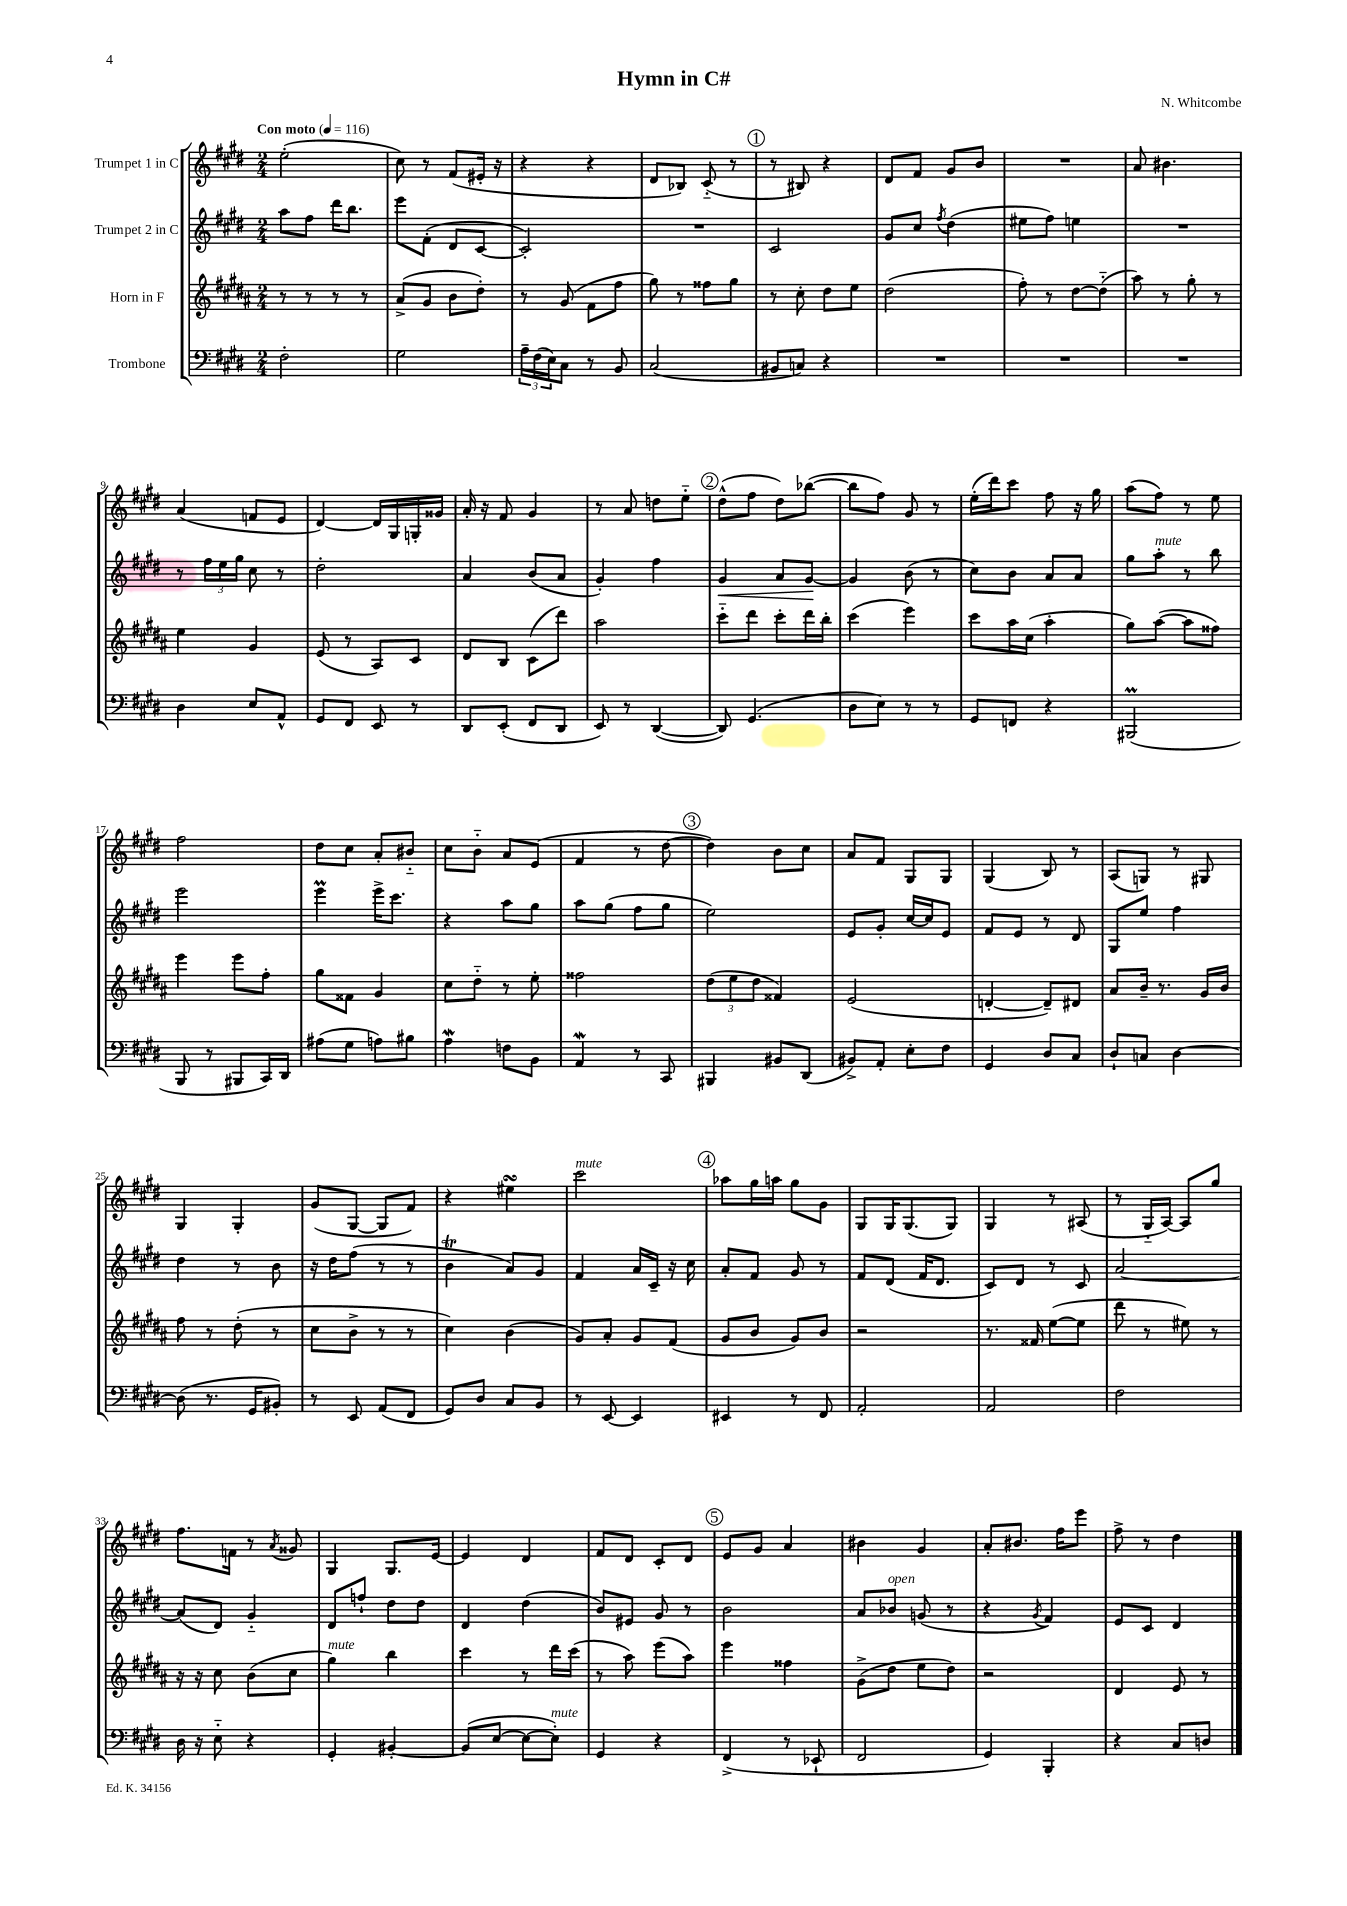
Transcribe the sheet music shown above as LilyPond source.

\header { title = "Hymn in C#" composer = "N. Whitcombe" }
<<
\new StaffGroup <<
\new Staff = "s0" \with { instrumentName = "Trumpet 1 in C" } {
    \clef treble \key e \major \numericTimeSignature \time 2/4 \tempo "Con moto" 4 = 116
    e''2-.( |
    cis''8) r8 fis'8( eis'16-. r16 |
    r4 r4 |
    dis'8 bes8) cis'8-_( r8 |
    \mark \markup { \circle "1" } r8 bis8) r4 |
    dis'8 fis'8 gis'8 b'8 |
    R2 |
    a'8 bis'4. |
    a'4( f'8 e'8 |
    dis'4~) dis'16 gis16 g16-. gisis'16 |
    a'16-. r16 fis'8 gis'4 |
    r8 a'8 d''8 e''8-_ |
    \mark \markup { \circle "2" } dis''8-^( fis''8 dis''8) bes''8~( |
    bes''8 fis''8) gis'8 r8 |
    e''16-.( dis'''16) cis'''8 fis''8 r16 gis''16 |
    a''8( fis''8) r8 e''8 |
    fis''2 |
    dis''8 cis''8 a'8-. bis'8-_ |
    cis''8 b'8-_ a'8 e'8( |
    fis'4 r8 dis''8~ |
    \mark \markup { \circle "3" } dis''4) b'8 cis''8 |
    a'8 fis'8 gis8 gis8 |
    gis4( b8) r8 |
    a8( g8) r8 gis8 |
    gis4 gis4-. |
    gis'8( gis8~ gis8 fis'8) |
    r4 eis''4\turn |
    cis'''2^\markup { \italic "mute" } |
    \mark \markup { \circle "4" } aes''8 gis''16 a''16 gis''8 gis'8 |
    gis8 gis16 gis8.( gis8) |
    gis4 r8 ais8( |
    r8 gis16-_ a16~) a8 gis''8 |
    fis''8. f'16 r8 \acciaccatura { a'8 } gisis'8 |
    gis4 gis8. e'16~ |
    e'4 dis'4 |
    fis'8 dis'8 cis'8-. dis'8 |
    \mark \markup { \circle "5" } e'8 gis'8 a'4 |
    bis'4 gis'4 |
    a'8-. bis'8. fis''16 e'''8 |
    fis''8-> r8 dis''4 \bar "|." |
}
\new Staff = "s1" \with { instrumentName = "Trumpet 2 in C" } {
    \clef treble \key e \major \numericTimeSignature \time 2/4
    a''8 fis''8 dis'''16 b''8. |
    e'''8 fis'8-.( dis'8 cis'8~ |
    cis'2-.) |
    R2 |
    \mark \markup { \circle "1" } cis'2 |
    gis'8 cis''8 \acciaccatura { fis''8 } dis''4( |
    eis''8 fis''8) e''4 |
    R2 |
    r8 \tuplet 3/2 { fis''16 e''16 gis''16 } cis''8 r8 |
    dis''2-. |
    a'4 b'8( a'8 |
    gis'4-.) fis''4 |
    \mark \markup { \circle "2" } gis'4\< a'8 gis'8~\! |
    gis'4 b'8( r8 |
    cis''8) b'8 a'8 a'8 |
    gis''8 a''8-.^\markup { \italic "mute" } r8 b''8 |
    e'''2 |
    e'''4\prall e'''16-> cis'''8. |
    r4 a''8 gis''8 |
    a''8 gis''8( fis''8 gis''8 |
    \mark \markup { \circle "3" } e''2) |
    e'8 gis'8-. cis''16~ cis''16 e'8 |
    fis'8 e'8 r8 dis'8 |
    gis8 e''8 fis''4 |
    dis''4 r8 b'8 |
    r16 dis''16 fis''8( r8 r8 |
    b'4\trill a'8) gis'8 |
    fis'4 a'16 cis'16-- r16 cis''16 |
    \mark \markup { \circle "4" } a'8-. fis'8 gis'8 r8 |
    fis'8 dis'8( fis'16 dis'8. |
    cis'8) dis'8 r8 cis'8 |
    a'2~ |
    a'8( dis'8) gis'4-_ |
    dis'8 f''8-! dis''8 dis''8 |
    dis'4 dis''4( |
    b'8) eis'8 gis'8 r8 |
    \mark \markup { \circle "5" } b'2 |
    a'8 bes'8^\markup { \italic "open" } g'8( r8 |
    r4 \acciaccatura { gis'8 } fis'4) |
    e'8 cis'8 dis'4 \bar "|." |
}
\new Staff = "s2" \with { instrumentName = "Horn in F" } {
    \clef treble \key b \major \numericTimeSignature \time 2/4
    r8 r8 r8 r8 |
    ais'8->( gis'8 b'8 dis''8-.) |
    r8 gis'8( fis'8 fis''8 |
    gis''8) r8 fisis''8 gis''8 |
    \mark \markup { \circle "1" } r8 cis''8-. dis''8 e''8 |
    dis''2( |
    fis''8-.) r8 dis''8~ dis''8-_( |
    ais''8) r8 gis''8-. r8 |
    e''4 gis'4 |
    e'8( r8 ais8) cis'8 |
    dis'8 b8 cis'8( dis'''8) |
    ais''2 |
    \mark \markup { \circle "2" } cis'''8-_ dis'''8 cis'''8-. dis'''16 b''16-. |
    cis'''4( e'''4) |
    cis'''8 ais''16 cis''16( ais''4-. |
    gis''8) ais''8~( ais''8 fisis''8) |
    e'''4 e'''8 fis''8-. |
    gis''8 fisis'8 gis'4 |
    cis''8 dis''8-_ r8 e''8-. |
    fisis''2 |
    \mark \markup { \circle "3" } \tuplet 3/2 { dis''8( e''8 dis''8 } fisis'4) |
    e'2( |
    d'4~-. d'8--) dis'8 |
    ais'8 b'16-- r8. gis'16 b'16 |
    fis''8 r8 dis''8-.( r8 |
    cis''8 b'8-> r8 r8 |
    cis''4) b'4( |
    gis'8) ais'8-. gis'8 fis'8( |
    \mark \markup { \circle "4" } gis'8 b'8 gis'8) b'8 |
    r2 |
    r8. fisis'16 e''8~( e''8 |
    dis'''8 r8 eis''8) r8 |
    r16 r16 cis''8 b'8( cis''8 |
    gis''4^\markup { \italic "mute" }) b''4 |
    cis'''4 r8 dis'''16 cis'''16( |
    r8 ais''8) e'''8( ais''8) |
    \mark \markup { \circle "5" } e'''4 fisis''4 |
    gis'8->( dis''8 e''8 dis''8) |
    r2 |
    dis'4 e'8 r8 \bar "|." |
}
\new Staff = "s3" \with { instrumentName = "Trombone" } {
    \clef bass \key e \major \numericTimeSignature \time 2/4
    fis2-. |
    gis2 |
    \tuplet 3/2 { a16-- fis16( e16) } cis8 r8 b,8 |
    cis2( |
    \mark \markup { \circle "1" } bis,8 c8) r4 |
    R2 |
    R2 |
    R2 |
    dis4 e8 a,8-^ |
    gis,8 fis,8 e,8 r8 |
    dis,8 e,8-.( fis,8 dis,8 |
    e,8) r8 dis,4~( |
    \mark \markup { \circle "2" } dis,8) gis,4.( |
    dis8 e8) r8 r8 |
    gis,8 f,8 r4 |
    bis,,2\prall( |
    b,,8 r8 bis,,8 cis,16) dis,16 |
    ais8( gis8 a8) bis8 |
    a4\mordent f8 b,8 |
    a,4\mordent r8 cis,8 |
    \mark \markup { \circle "3" } bis,,4 bis,8 dis,8( |
    bis,8->) a,8-. e8-. fis8 |
    gis,4 dis8 cis8 |
    dis8-! c8 dis4~ |
    dis8( r8. gis,16 bis,8-.) |
    r8 e,8 a,8( fis,8 |
    gis,8) dis8 cis8 b,8 |
    r8 e,8~ e,4 |
    \mark \markup { \circle "4" } eis,4 r8 fis,8 |
    a,2-. |
    a,2 |
    fis2 |
    dis16 r16 e8-_ r4 |
    gis,4-. bis,4~-. |
    bis,8( e8~ e8~ e8-.^\markup { \italic "mute" }) |
    gis,4 r4 |
    \mark \markup { \circle "5" } fis,4->( r8 ees,8-! |
    fis,2 |
    gis,4) b,,4-. |
    r4 cis8 d8 \bar "|." |
}
>>
>>
